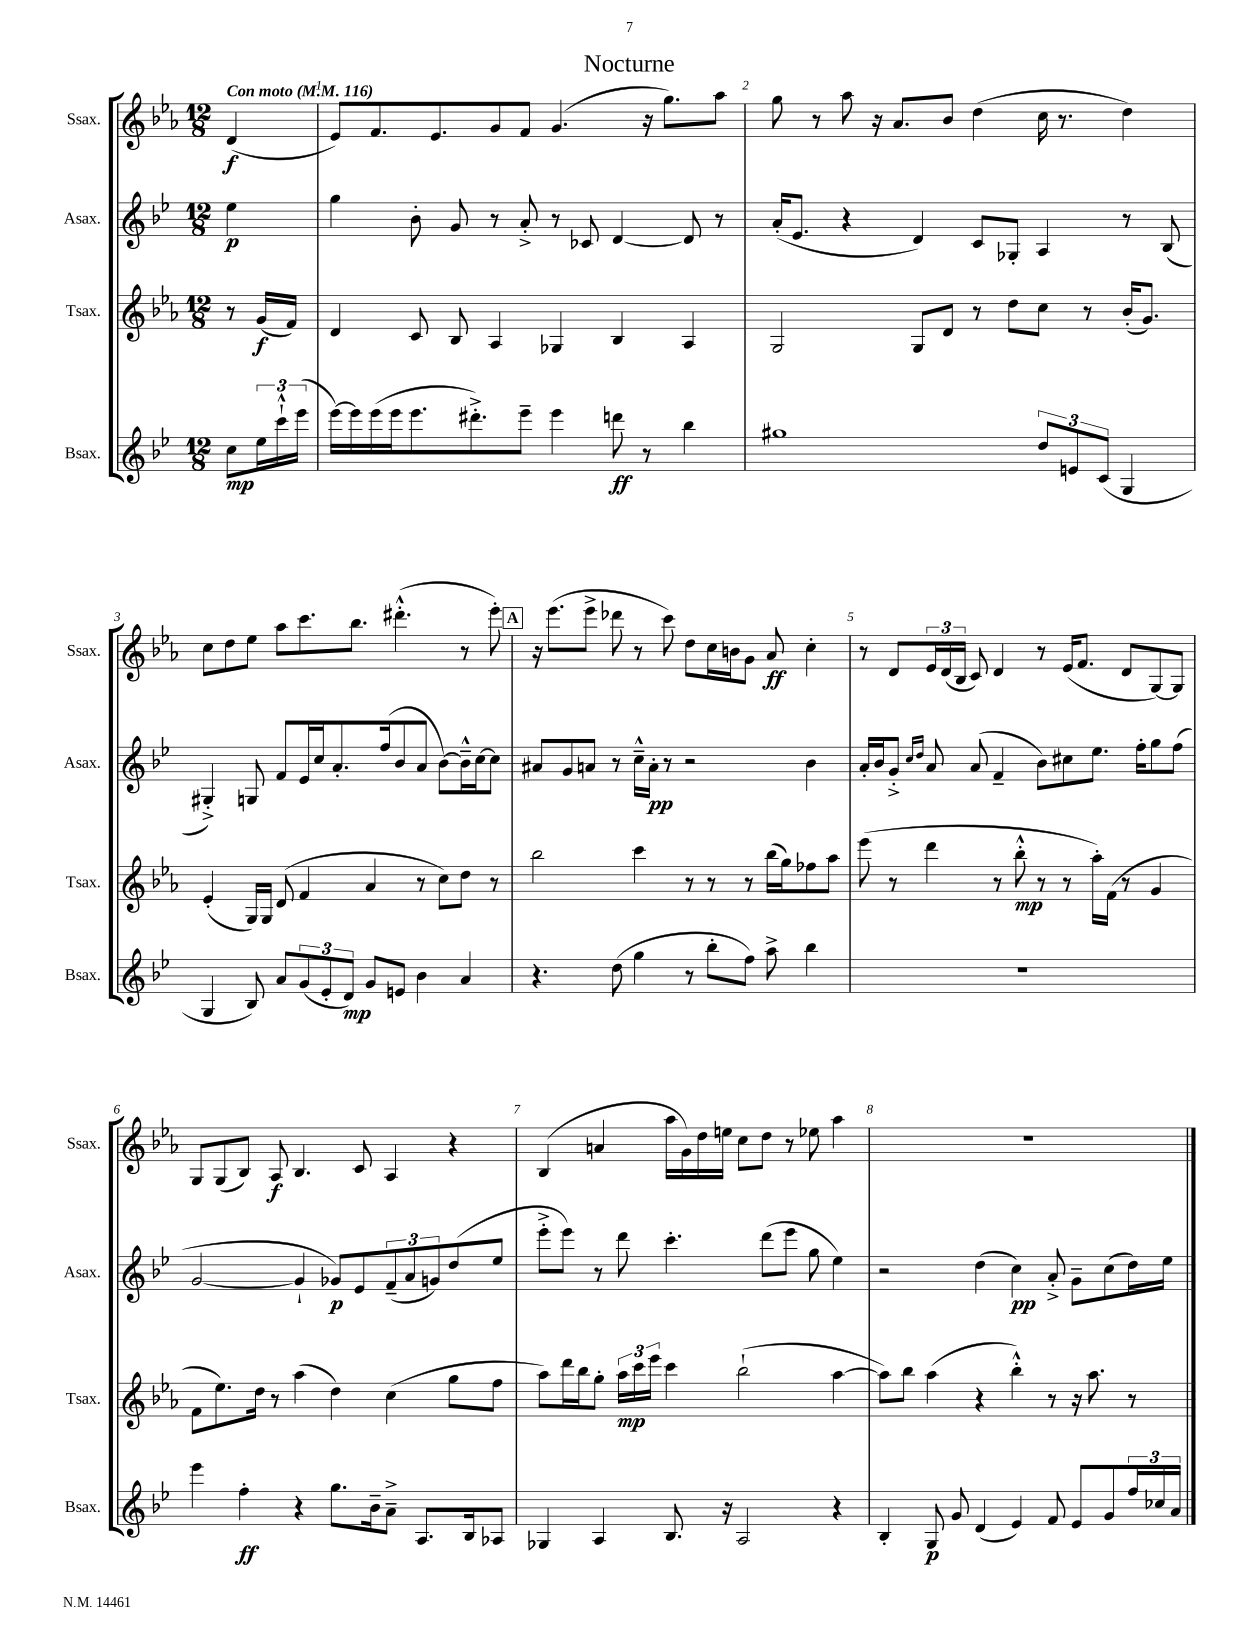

**kern	**kern	**kern	**kern
*staff4	*staff3	*staff2	*staff1
*clefG2	*clefG2	*clefG2	*clefG2
*k[b-e-]	*k[b-e-a-]	*k[b-e-]	*k[b-e-a-]
*M12/8	*M12/8	*M12/8	*M12/8
*MM116	*MM116	*MM116	*MM116
8cc	8r	4ee-	(4d
24ee-	(16g	.	.
24ccc`^^	.	.	.
.	16f)	.	.
(24eee-	.	.	.
=	=	=	=
[16eee-)	4d	4gg	8e-)
16eee-]	.	.	.
(16eee-	.	.	8.f
16eee-	.	.	.
8.eee-	8c	8b-'	.
.	.	.	8.e-
.	8B-	8g	.
8.ddd#'^)	.	.	.
.	4A-	8r	8g
8eee-~	.	8a'^	8f
4eee-	4G-	8r	(4.g
.	.	8c-	.
8ddd	4B-	[4d	.
8r	.	.	16r
.	.	.	8.gg)
4bb-	4A-	8d]	.
.	.	8r	8aa-
=	=	=	=
1gg#	2G	(16a'	8gg
.	.	8.e-	.
.	.	.	8r
.	.	4r	8aa-
.	.	.	16r
.	.	.	8.a-
.	8G	4d)	.
.	8d	.	8b-
.	8r	8c	(4dd
.	8dd	8G-'	.
12dd	8cc	4A	16cc
.	.	.	8.r
12e	.	.	.
.	8r	.	.
(12c	.	.	.
4G	(16b-'	8r	4dd)
.	8.g)	.	.
.	.	(8B-	.
=	=	=	=
4G	(4e-'	4G#'^)	8cc
.	.	.	8dd
8B-)	16G)	8G	8ee-
.	16G	.	.
8a	(8d	8f	8aa-
(12g	4f	16e-	8.ccc
.	.	16cc	.
12e-'	.	.	.
.	.	8.a'	.
12d)	.	.	.
.	.	.	8.bb-
8g	4a-	.	.
.	.	(16ff	.
8e	.	8b-	(4.ddd#'^^
4b-	8r	8a	.
.	8cc)	[8b-)	.
4a	8dd	16b-~^^]	8r
.	.	[16cc	.
.	8r	8cc]	8eee-')
=	=	=	=
4.r	2bb-	8a#	16r
.	.	.	(8.eee-
.	.	8g	.
.	.	8a	8eee-^
(8dd	.	8r	8ddd-
4gg	4ccc	16cc~^^	8r
.	.	16a'	.
.	.	8r	8ccc)
8r	8r	2r	8dd
8bb-'	8r	.	16cc
.	.	.	16b
8ff)	8r	.	8g
8aa^	(16bb-	.	8a-
.	16gg)	.	.
4bb-	8ff-	4b-	4cc'
.	8aa-	.	.
=	=	=	=
1.r	(8eee-	16a'	8r
.	.	16b-	.
.	8r	8g'^	8d
.	.	16qqcc	.
.	.	16qqdd	.
.	4ddd	8a	24e-
.	.	.	(24d
.	.	.	24B-
.	.	(8a	8c)
.	8r	4f~	4d
.	8bb-'^^	.	.
.	8r	8b-)	8r
.	8r	8cc#	(16e-
.	.	.	8.f
.	16aa-')	8.ee-	.
.	(16f	.	.
.	8r	.	8d
.	.	16ff'	.
.	4g	8gg	[8G)
.	.	(8ff	8G]
=	=	=	=
4eee-	8f	[2g	8G
.	8.ee-)	.	(8G
4ff'	.	.	8B-)
.	16dd	.	.
.	8r	.	8A-
4r	(4aa-	4g`]	4.B-
8.gg	4dd)	8g-)	.
.	.	8e-	8c
16b-~	.	.	.
8a~^	(4cc	(12f~	4A-
.	.	12a	.
8.A	.	.	.
.	.	12g)	.
.	8gg	(8dd	4r
16B-	.	.	.
8A-	8ff	8ee-	.
=	=	=	=
4G-	8aa-)	8eee-'^	(4B-
.	16ddd	8eee-)	.
.	16bb-	.	.
4A	8gg'	8r	4a
.	24aa-	8ddd	.
.	24ccc	.	.
.	24eee-	.	.
8.B-	4ccc	4.ccc'	16aa-
.	.	.	16g)
.	.	.	16dd
16r	.	.	16ee
2A	(2bb-`	.	8cc
.	.	(8ddd	8dd
.	.	8eee-	8r
.	.	8gg	8ee-
4r	[4aa-	4ee-)	4aa-
=	=	=	=
4B-'	8aa-])	2r	1.r
.	8bb-	.	.
8G	(4aa-	.	.
8g	.	.	.
(4d	4r	(4dd	.
4e-)	4bb-'^^)	4cc)	.
8f	8r	8a'^	.
8e-	16r	8g~	.
.	8.aa-	.	.
8g	.	(8cc	.
24ff	8r	16dd)	.
24cc-	.	.	.
.	.	16ee-	.
24a	.	.	.
==	==	==	==
*-	*-	*-	*-
